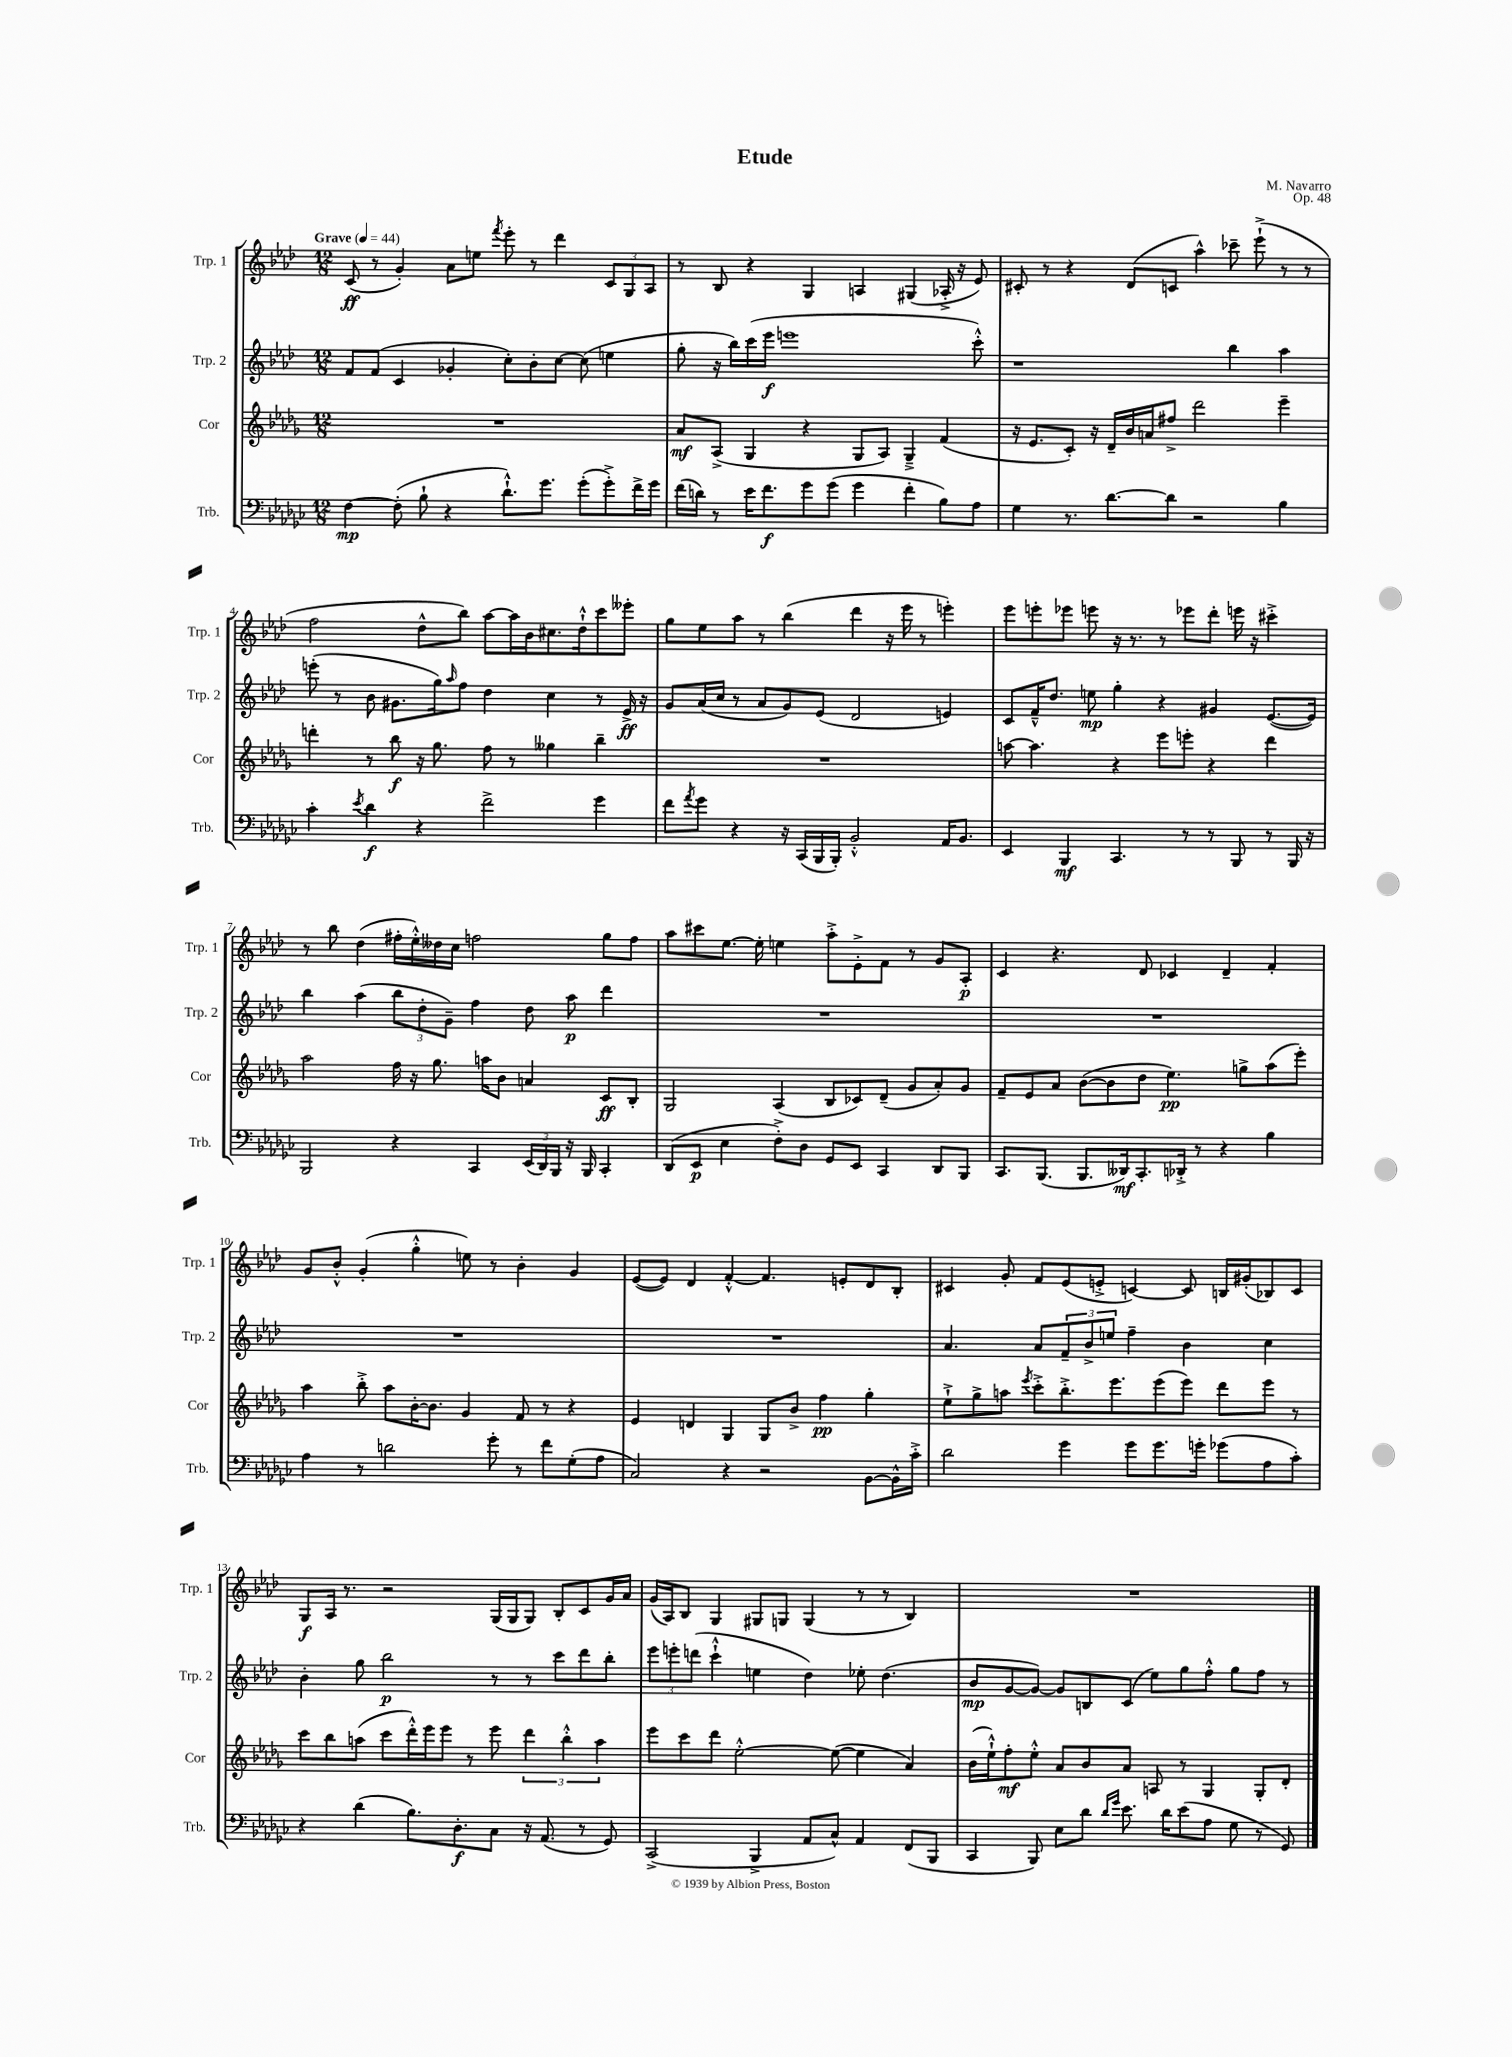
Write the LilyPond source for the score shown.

\header { title = "Etude" composer = "M. Navarro" opus = "Op. 48" }
<<
\new StaffGroup <<
\new Staff = "s0" \with { instrumentName = "Trp. 1" shortInstrumentName = "Trp. 1" } {
    \clef treble \key aes \major \numericTimeSignature \time 12/8 \tempo "Grave" 4 = 44
    c'8\ff( r8 g'4-.) aes'8 e''8 \acciaccatura { f'''8 } ees'''8-. r8 des'''4 \tuplet 3/2 { c'8 g8 aes8 } |
    r8 bes8 r4 g4 a4 gis4( aes16-.-> r16 ees'8) |
    cis'8-. r8 r4 des'8( c'8 aes''4-^) ces'''8-- ees'''8-!->( r8 r8 |
    f''2 des''8-^ bes''8) aes''8~ aes''16 bes'16 cis''8. des''16-!-^ c'''8 eeses'''8-. |
    g''8 ees''8 aes''8 r8 bes''4( des'''4 r16 ees'''16 r8 e'''4-.) |
    ees'''8 e'''8-. ees'''8 e'''8 r16 r8. r8 ees'''8 des'''8-. e'''16 r16 cis'''4-.-> |
    r8 bes''8 des''4( fis''16-. ees''16-.-^) deses''16 c''16 f''2 g''8 f''8 |
    aes''8 cis'''8 ees''8.~ ees''16-. e''4 aes''8-.-> ees'8-.-> f'8 r8 g'8 aes8-.\p |
    c'4 r4. des'8 ces'4 des'4-- f'4-. |
    g'8 bes'8-.-^ g'4-.( g''4-.-^ e''8) r8 bes'4-. g'4 |
    ees'8~( ees'8) des'4 f'4~-.-^ f'4. e'8-. des'8 bes8-. |
    cis'4 g'8-. f'8 ees'8( e'8-.-> c'4~) c'8 b16 gis'16-.( bes8) c'8 |
    g8\f aes16 r8. r2 g16( g16 g8) bes8-. c'8 g'16 aes'16 |
    g'16( aes16) bes8 g4 gis8 g8 g4( r8 r8 bes4) |
    R1. \bar "|." |
}
\new Staff = "s1" \with { instrumentName = "Trp. 2" shortInstrumentName = "Trp. 2" } {
    \clef treble \key aes \major \numericTimeSignature \time 12/8
    f'8 f'8( c'4 ges'4-. c''8-.) bes'8-. c''8~ c''8( e''4 |
    g''8-. r16 bes''16) c'''16( ees'''16\f e'''1 c'''8-.-^) |
    r1 bes''4 aes''4 |
    e'''8-.( r8 bes'8 gis'8. g''16) \grace { aes''16 } f''8 des''4 c''4 r8 ees'16->\ff r16 |
    g'8 aes'16( c''16 r8 aes'8 g'8) ees'8( des'2 e'4) |
    c'8 f'16---^ des''8. e''8\mp g''4-. r4 gis'4 ees'8.~( ees'16) |
    bes''4 aes''4( \tuplet 3/2 { bes''8 des''8-. g'8--) } f''4 des''8 aes''8\p des'''4 |
    R1. |
    R1. |
    R1. |
    R1. |
    aes'4. aes'8 \tuplet 3/2 { f'8-- bes'8-> e''8 } f''4-- bes'4 c''4 |
    bes'4-. g''8 bes''2\p r8 r8 c'''8 des'''8 bes''8-. |
    \tuplet 3/2 { ees'''8 e'''8-. d'''8( } c'''4-!-^ e''4 des''4) ees''8-. des''4.( |
    bes'8\mp g'8~ g'8~) g'8 b8 c'8( ees''8) g''8 f''8-.-^ g''8 f''8 r8 \bar "|." |
}
\new Staff = "s2" \with { instrumentName = "Cor" shortInstrumentName = "Cor" } {
    \clef treble \key des \major \numericTimeSignature \time 12/8
    R1. |
    aes'8\mf aes8->( ges4 r4 ges8 aes8) ges4---> f'4( |
    r16 ees'8. c'8-.) r16 des'16-- bes'16 a'16 fis''8-> des'''2 ees'''4-- |
    d'''4-. r8 bes''8\f r16 ges''8. f''8 r8 geses''4 bes''4-- |
    R1. |
    a''8~ a''4. r4 ees'''8 e'''8-. r4 des'''4 |
    aes''2 f''16 r16 ges''8. a''16 bes'8 a'4 c'8\ff bes8-. |
    ges2 aes4( bes8 ces'8) des'8--( ges'8 aes'8-.) ges'8 |
    f'8-- ees'8 aes'8 bes'8~( bes'8 des''8 ees''4.\pp) g''8-> aes''8( ees'''8-.) |
    aes''4 bes''8-.-> aes''8 bes'16~-. bes'8. ges'4 f'8 r8 r4 |
    ees'4 d'4 ges4 ges8 bes'8-> f''4\pp ges''4-. |
    ees''8-!-> ges''8-> a''8 \acciaccatura { ees'''8 } c'''8-.-> bes''8.-.-> ees'''8. ees'''8( ees'''8) des'''8 ees'''8 r8 |
    c'''8 bes''8 a''8( c'''8 des'''16-.-^) ees'''16 ees'''8 r8 ees'''8 \tuplet 3/2 { des'''4 bes''4-.-^ a''4 } |
    ees'''8 c'''8 des'''8 ees''2~-.-^ ees''8~( ees''4 aes'4) |
    bes'16( ees''16-!-^) f''8-.\mf ees''8-.-^ aes'8 bes'8 aes'8 a8 r8 ges4 ges8-. des'8-. \bar "|." |
}
\new Staff = "s3" \with { instrumentName = "Trb." shortInstrumentName = "Trb." } {
    \clef bass \key ges \major \numericTimeSignature \time 12/8
    f4~\mp f8-.( bes8-! r4 des'8.-!-^) ges'8. ges'8-.( ges'8-.->) f'16-> ges'16 |
    f'16( d'16) r8 ees'16 f'8.\f ges'8 ges'8( ges'4 f'4-. bes8) aes8 |
    ges4 r8. des'8.~ des'8 r2 bes4 |
    ces'4-. \acciaccatura { ees'8 } des'4\f r4 f'2-> ges'4 |
    f'8 \acciaccatura { aes'8 } ges'8 r4 r16 ces,16( bes,,16 bes,,16-.) bes,2-.-^ aes,16 bes,8. |
    ees,4 bes,,4\mf ces,4. r8 r8 bes,,8 r8 bes,,16 r16 |
    bes,,2 r4 ces,4 \tuplet 3/2 { ees,16( des,16) bes,,16 } r16 bes,,16 ces,4-. |
    des,8( ees,8\p ees4 f8-.->) des8 ges,8 ees,8 ces,4 des,8 bes,,8 |
    ces,8. bes,,8.( bes,,8. deses,16\mf) ces,8.-. des,16-.-> r8 r4 bes4 |
    aes4 r8 d'2 ges'8-. r8 f'8 ges8-.( aes8 |
    ces2) r4 r2 bes,8~ bes,16-^ ces'16-.-> |
    des'2 ges'4 ges'8 ges'8. g'16-. ges'8( aes8 ces'8-.) |
    r4 des'4( bes8.) des8.-.\f ces8 r16 aes,8.( r8 ges,8) |
    ces,2->( bes,,4-> aes,8 ces8-^) aes,4 f,8( bes,,8 |
    ces,4 bes,,8) ees8 des'8 \grace { des'16 ges'16 } ees'8. des'16 ees'8( aes8 ges8 r8 ges,8) \bar "|." |
}
>>
>>
